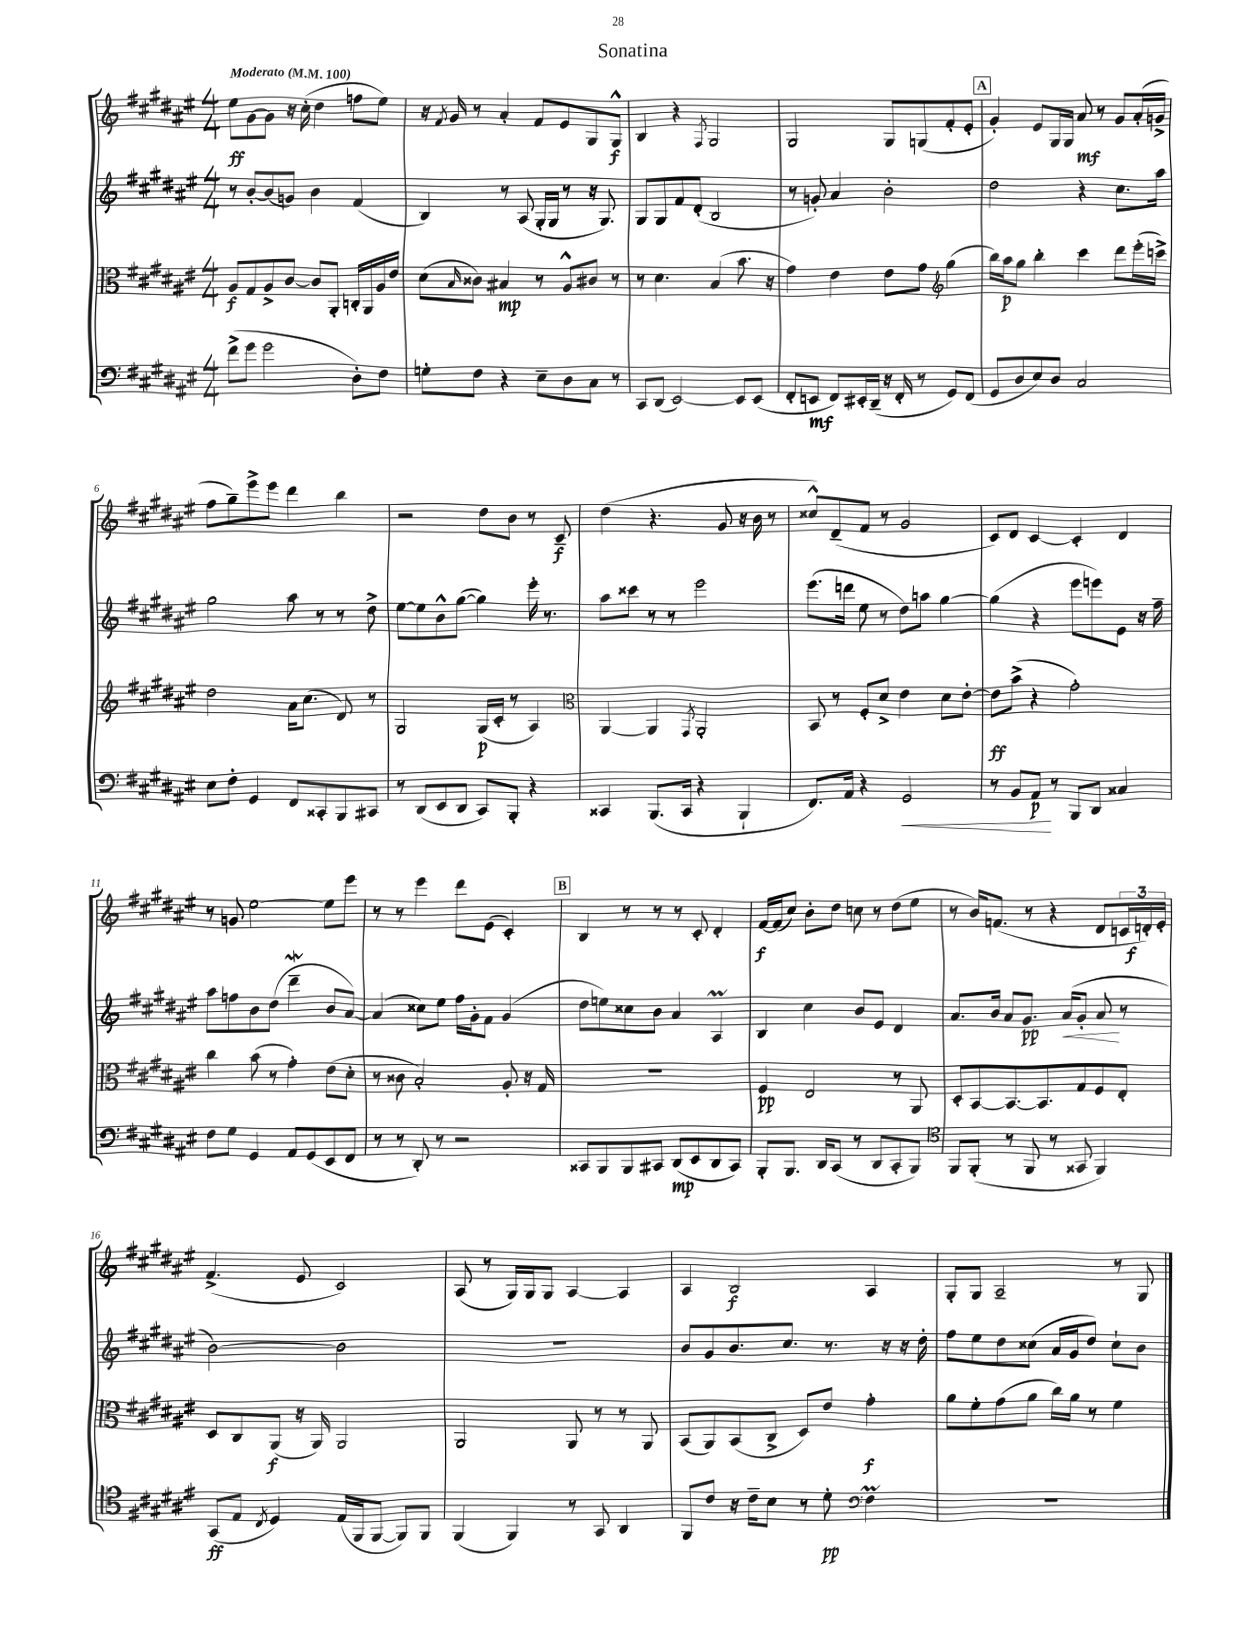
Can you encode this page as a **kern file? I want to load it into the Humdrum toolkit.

**kern	**kern	**kern	**kern
*staff4	*staff3	*staff2	*staff1
*clefF4	*clefC3	*clefG2	*clefG2
*k[f#c#g#d#a#e#]	*k[f#c#g#d#a#e#]	*k[f#c#g#d#a#e#]	*k[f#c#g#d#a#e#]
*M4/4	*M4/4	*M4/4	*M4/4
*MM100	*MM100	*MM100	*MM100
(8f#^	8A#	8r	8ee#
8g#	8G#	[8b'	[8g#
2g#	8A#^	(8b]	8g#]
.	[8c#	8g)	16r
.	.	.	(16cc#'
.	8c#]	4b	4dd#
.	8AA#'	.	.
8D#')	16C'	(4f#	8ff
.	16AA#	.	.
8F#	16A#	.	8ee#)
.	16e#	.	.
=	=	=	=
8G'	(8d#	4B)	16r
.	.	.	8qf#
.	.	.	16g#
.	16qqB	.	.
8F#	8c##)	.	8r
4r	4B#	8r	4a#'
.	.	(8A#	.
8E#~	8r	16G#'	8f#
.	.	16G#	.
8D#	8A#^^	8r	8e#
8C#	8c#	16r	8G#
.	.	8.G#)	.
8r	8r	.	8G#^^
=	=	=	=
8CC#	8r	8G#	4B
(8DD#	4.d#	8G#	.
[2EE#)	.	8f#	4r
.	.	(8d#'	.
.	.	.	8qF#
.	(4B	2B	2G#
8EE#]	8.b	.	.
(8EE#	.	.	.
.	16r	.	.
=	=	=	=
8FF#'	4g#)	8r	2G#
8EE	.	8g')	.
8FF#)	4e#	4a#	.
16EE#'	.	.	.
(16DD#~	.	.	.
16r	8e#	2b'	8G#
16FF#'	.	.	.
8r	8g#	.	(8G
*	*clefG2	*	*
8GG#)	(4gg#	.	8f#'
(8FF#	.	.	8e#'
=	=	=	=
8GG#	16bb)	2dd#	4g#')
.	16aa#	.	.
8D#	8gg#	.	.
8E#)	4bb'	.	8e#
8D#	.	.	16G#
.	.	.	16G#
2C#	4ccc#	4r	8a#
.	.	.	8r
.	8ddd#	8.cc#	8g#
.	(16eee#'	.	(16a#'
.	16ccc^)	16aa#	16g^
=	=	=	=
8E#	2dd#	2gg#	8ff#
8F#'	.	.	8gg#~)
4GG#	.	.	8eee#^
.	.	.	8eee#
8FF#	16a#	8aa#	4ddd#
.	(8.cc#	.	.
8CC##'	.	8r	.
8BBB	8d#)	8r	4bb
8CC#	8r	8dd#^	.
=	=	=	=
8r	2G#	[8ee#	2r
(8DD#	.	8ee#]	.
8EE#	.	8b^^	.
8DD#	.	([8gg#	.
8CC#)	(16G#	4gg#])	8dd#
.	16c#'	.	.
8BBB'	8r	.	8b
4r	4A#)	16eee#'	8r
.	.	8.r	.
.	.	.	8c#~
=	=	=	=
*	*clefC3	*	*
4CC##	[4AA#	8aa#	(4dd#
.	.	8ccc##	.
(8.BBB	4AA#]	8r	4.r
.	.	8r	.
16CC##	.	.	.
.	8qGG#	.	.
4r	2AA#'	2eee#	.
.	.	.	8g#
4BBB`	.	.	16r
.	.	.	16b
.	.	.	8r
=	=	=	=
8.FF#)	8BB	(8.eee#	8cc##^^)
.	8r	.	(8d#~
16AA#	.	16ddd	.
4r	8F#'	8ee#	8f#
.	8d#^	8r	8r
2GG#	4e#	8dd#)	2g#
.	.	8aa	.
.	8d#	[4gg#	.
.	[8e#'	.	.
=	=	=	=
8r	8e#]	(4gg#]	8c#)
8BB	(8b^	.	8d#
8AA#	4r	4r	[4c#
8r	.	.	.
8BBB	2g#')	8eee#	4c#']
8DD#	.	8eee)	.
4C##	.	8e#	4d#
.	.	16r	.
.	.	16ff#~	.
=	=	=	=
8F#	4cc#	8aa#	8r
8G#	.	8ff	8g
4GG#	(8b	8b	[2ee#
.	8r	(8dd#	.
8AA#	4g#')	4ddd#~	.
(8GG#	.	.	.
8EE#	(8e#	8b	8ee#]
8FF#	8d#'	[8a#)	8eee#
=	=	=	=
8r	8r	(4a#]	8r
8r	8c##	.	8r
8DD#')	2B')	8cc##)	4eee#
8r	.	8ee#	.
2r	.	16ff#	8ddd#
.	.	16g#'	.
.	.	8f#	(8e#
.	8A#'	(4g#	4c#')
.	16r	.	.
.	16G#	.	.
=	=	=	=
8CC##	1r	8dd#	4B
8BBB	.	8ee)	.
8BBB	.	8cc##	8r
8CC#	.	8b	8r
(8DD#	.	4a#	8r
8EE#	.	.	8c#'
8DD#	.	4A#	4d#'
8CC#)	.	.	.
=	=	=	=
8BBB'	4F#	4B	[16f#
.	.	.	(16f#]
8.BBB	.	.	8cc#)
.	2E#	4cc#	8b'
16DD#	.	.	.
(8CC#	.	.	8dd#
8r	.	8b	8cc
8DD#	.	8e#	8r
8CC#'	8r	4d#	(8dd#
8BBB)	8AA#	.	8ee#
=	=	=	=
*clefC4	*	*	*
8FF#	8D#'	8.a#	8r
(8FF#'	[8BB	.	16b)
.	.	16b	(8.f
8r	8.BB_	8a#	.
8FF#	.	8.g#	8r
.	8.BB]	.	.
8r	.	.	4r
.	.	(16a#	.
8GG##	8G#	8g#'	.
4FF#)	8F#	8a#	8d#
.	8E#'	8r	24c
.	.	.	24d')
.	.	.	24e#'
=	=	=	=
(8GG#	8D#	[2b)	(4.f#^
8E#	8C#	.	.
8qC#	.	.	.
4D#)	(8AA#	.	.
.	16r	.	8e#
.	16AA#)	.	.
(16E#	2AA#	2b]	2c#)
16FF#	.	.	.
[8FF#	.	.	.
8FF#])	.	.	.
8FF#	.	.	.
=	=	=	=
(4FF#	2AA#	1r	(8A#
.	.	.	8r
4FF#)	.	.	16G#)
.	.	.	16G#
.	.	.	8G#
8r	8AA#	.	[4A#
8GG#	8r	.	.
4AA#	8r	.	4A#]
.	8AA#	.	.
=	=	=	=
8FF#	(8BB	8b	4A#
8c#	8AA#)	8g#	.
16r	(8BB	8.b	2B
16c#~	.	.	.
8B	8C#^	.	.
.	.	8.cc#	.
8r	8D#)	.	.
8d#'	8e#	8.r	.
*clefF4	*	*	*
4F#	4g#'	.	4A#
.	.	16r	.
.	.	16r	.
.	.	16dd#'	.
=	=	=	=
1r	8a#	8ff#	8G#'
.	8f#'	8ee#	8G#
.	(8g#	8dd#	2A#~
.	8a#	(8cc##	.
.	16cc#)	16a#	.
.	16a#	16g#	.
.	8r	8dd#)	.
.	4f#	8cc##`	8r
.	.	8b	8G#
==	==	==	==
*-	*-	*-	*-
